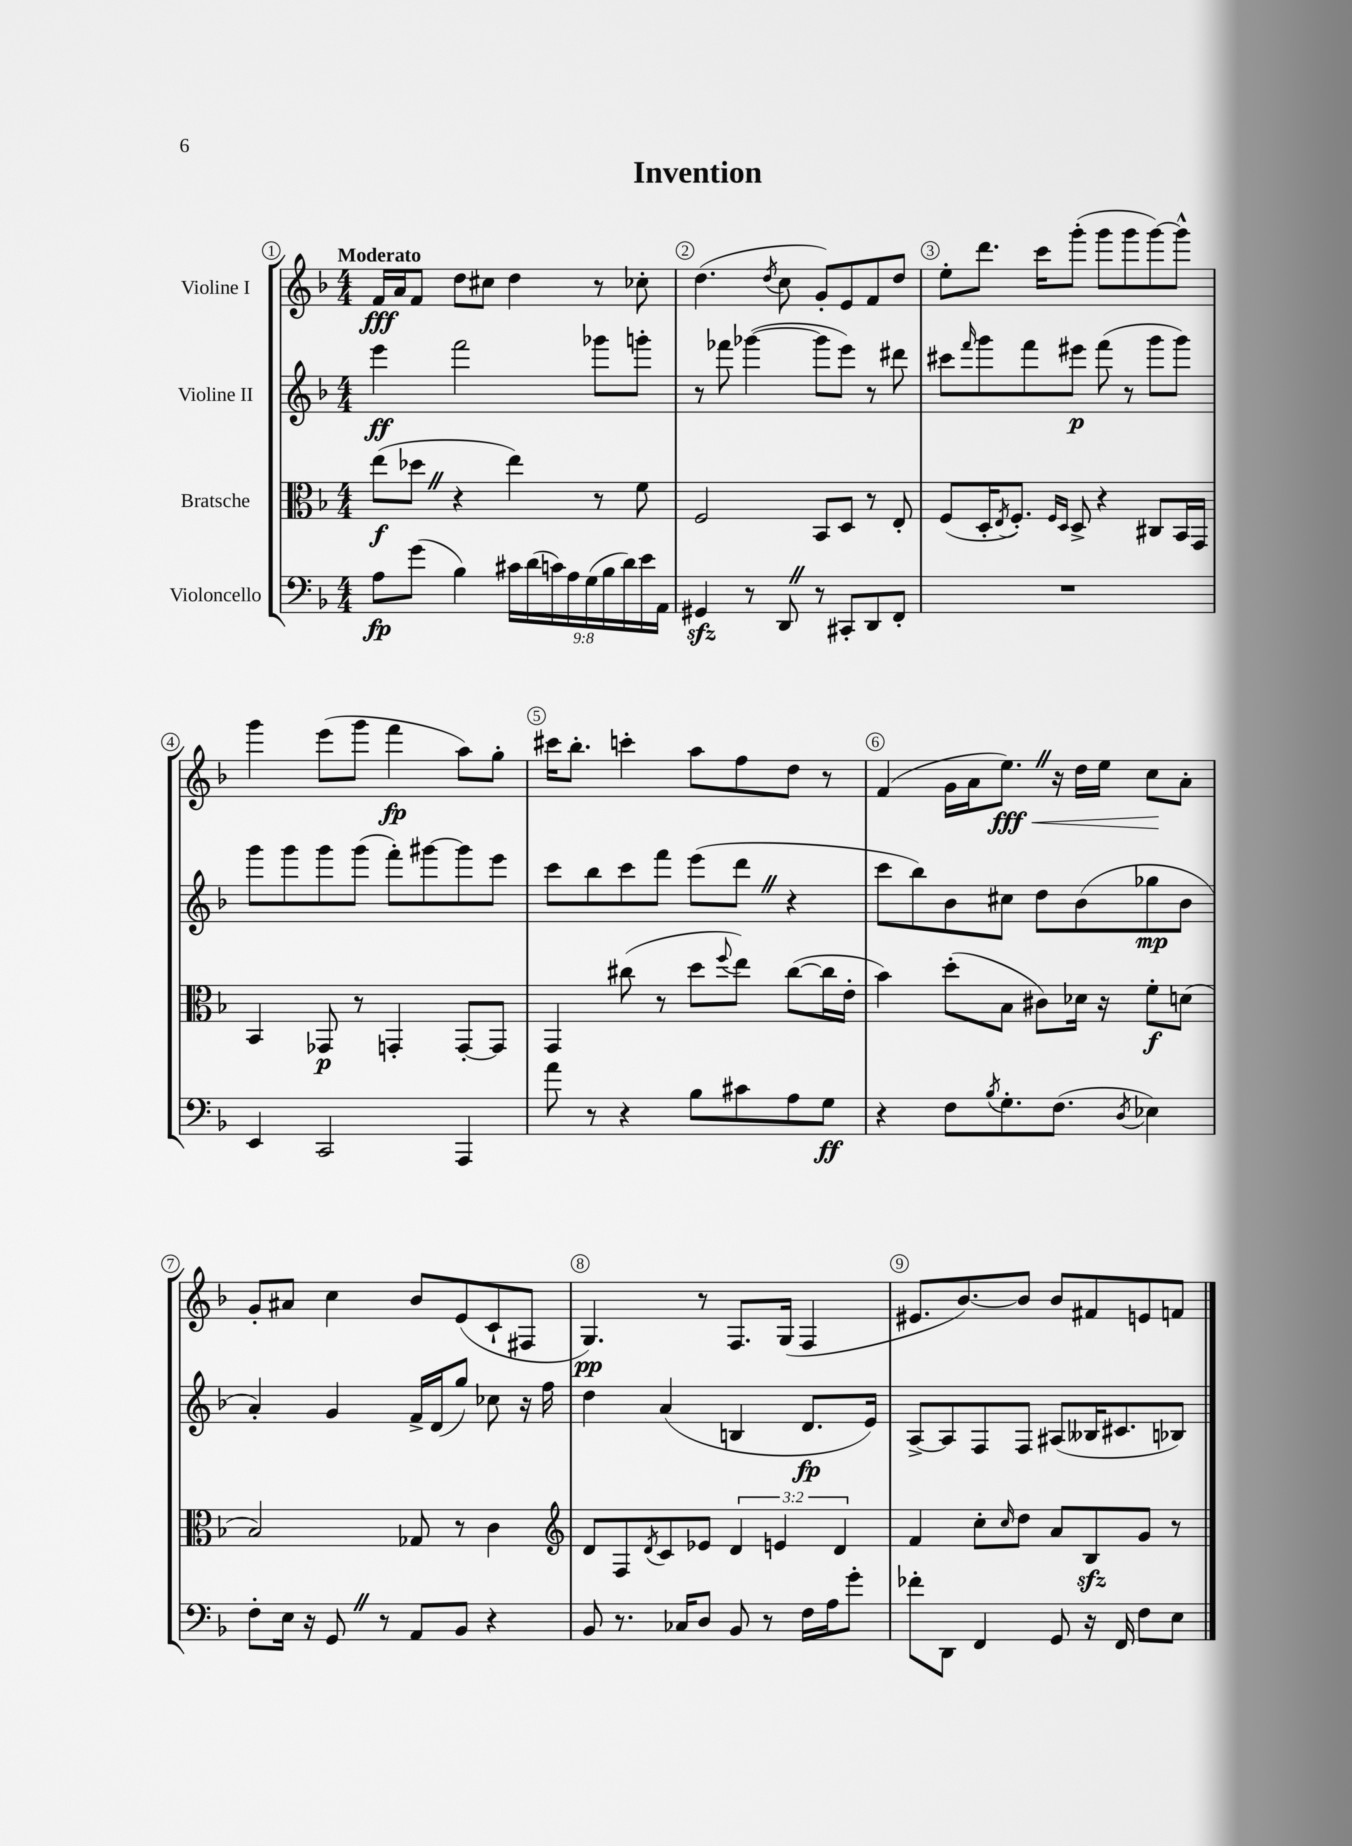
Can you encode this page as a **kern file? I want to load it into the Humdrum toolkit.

**kern	**dynam	**kern	**dynam	**kern	**dynam	**kern	**dynam
*part4	*part4	*part3	*part3	*part2	*part2	*part1	*part1
*staff4	*staff4	*staff3	*staff3	*staff2	*staff2	*staff1	*staff1
*I"Violoncello	*	*I"Bratsche	*	*I"Violine II	*	*I"Violine I	*
*clefF4	*	*clefC3	*	*clefG2	*	*clefG2	*
*k[b-]	*	*k[b-]	*	*k[b-]	*	*k[b-]	*
*M4/4	*	*M4/4	*	*M4/4	*	*M4/4	*
=1	=1	=1	=1	=1	=1	=1	=1
!	!	!	!	!	!	!LO:TX:a:B:t=Moderato	!
8A\L	fp	(8ee\L	f	4eee\	ff	16f/LL	fff
.	.	.	.	.	.	16a/J	.
(8g\J	.	8dd-XZ\J	.	.	.	8f/J	.
4B-\)	.	4r	.	2fff\	.	8dd\L	.
.	.	.	.	.	.	8cc#X\J	.
18c#X\LL	.	4ee\)	.	.	.	4dd\	.
(18d\	.	.	.	.	.	.	.
18cn\)	.	.	.	.	.	.	.
18A\	.	.	.	.	.	.	.
(18G\	.	.	.	.	.	.	.
.	.	8r	.	8ggg-X\L	.	8r	.
18B-\	.	.	.	.	.	.	.
18d\)	.	.	.	.	.	.	.
.	.	8f\	.	8gggn'\J	.	8cc-X'\	.
18e\	.	.	.	.	.	.	.
18AA\JJ	.	.	.	.	.	.	.
=2	=2	=2	=2	=2	=2	=2	=2
4GG#Xzz/	.	2F/	.	8r	.	(4.dd\	.
.	.	.	.	8fff-X\	.	.	.
8r	.	.	.	([4ggg-X\	.	.	.
.	.	.	.	.	.	8qdd/	.
8DDZ/	.	.	.	.	.	8cc\	.
8r	.	8BB-/L	.	8ggg-\L]	.	8g'/L)	.
8CC#X'/L	.	8D/J	.	8eee\J)	.	8e/	.
8DD/	.	8r	.	8r	.	8f/	.
8FF'/J	.	8E'/	.	8ddd#X\	.	8dd/J	.
=3	=3	=3	=3	=3	=3	=3	=3
1r	.	(8F/L	.	8ccc#X\L	.	8ee'\L	.
.	.	.	.	16qqfff/	.	.	.
.	.	16D'/K	.	8ggg\	.	8.ddd\J	.
.	.	8qE/	.	.	.	.	.
.	.	8.F'/J)	.	.	.	.	.
.	.	.	.	8fff\	.	.	.
.	.	.	.	.	.	16ccc\KL	.
.	.	16qqF/LL	.	.	.	.	.
.	.	16qqD/JJ	.	.	.	.	.
.	.	8D^/	.	8eee#X\J	p	(8ggg'\J	.
.	.	4r	.	(8fff\	.	8ggg\L	.
.	.	.	.	8r	.	8ggg\	.
.	.	8C#X/L	.	8ggg\L	.	[8ggg\)	.
.	.	16BB-/L	.	8ggg\J)	.	8ggg^^\J]	.
.	.	16GG/JJ	.	.	.	.	.
!!LO:LB:g=z
=4	=4	=4	=4	=4	=4	=4	=4
4EE/	.	4BB-/	.	8ggg\L	.	4ggg\	.
.	.	.	.	8ggg\	.	.	.
2CC/	.	8GG-X/	p	8ggg\	.	(8eee\L	.
.	.	8r	.	(8ggg\J	.	8ggg\J	.
.	.	4GGn'/	.	8fff'\L)	.	4fff\	fp
.	.	.	.	[8ggg#X\	.	.	.
4AAA/	.	[8GG'/L	.	8ggg#\]	.	8aa\L)	.
.	.	8GG/J]	.	8eee\J	.	8gg'\J	.
=5	=5	=5	=5	=5	=5	=5	=5
8a\	.	4GG/	.	8ccc\L	.	16ccc#X\KL	.
.	.	.	.	.	.	8.bb-'\J	.
8r	.	.	.	8bb-\	.	.	.
4r	.	(8cc#X\	.	8ccc\	.	4cccn'\	.
.	.	8r	.	8fff\J	.	.	.
8B-\L	.	8dd\L	.	(8eee\L	.	8aa\L	.
.	.	8qqff/	.	.	.	.	.
8c#X\	.	8ee\J)	.	8dddZ\J	.	8ff\	.
8A\	.	([8cc#\L	.	4r	.	8dd\J	.
8G\J	ff	16cc#\L]	.	.	.	8r	.
.	.	16e'\JJ	.	.	.	.	.
=6	=6	=6	=6	=6	=6	=6	=6
4r	.	4b-\)	.	8ccc\L	.	(4f/	.
.	.	.	.	8bb-\)	.	.	.
8F\L	.	(8dd'\L	.	8b-\	.	16g\LL	.
.	.	.	.	.	.	16a\J	.
8qB-/	.	.	.	.	.	.	.
!	!	!	!	!	!	!	!LO:HP:b
8.G'\	.	8B-\J	.	8cc#X\J	.	8.eeZ\J)	< fff
.	.	8c#X\L)	.	8dd\L	.	.	.
(8.F\J	.	.	.	.	.	16r	.
.	.	16d-X\Jk	.	(8b-\	.	16dd\LL	.
.	.	16r	.	.	.	16ee\JJ	.
8qD/	.	.	.	.	.	.	.
4E-X\)	.	8f'\L	f	8gg-X\	mp	8cc\L	.
.	.	(8dn\J	.	8b-\J	.	8a'\J	[
!!LO:LB:g=z
=7	=7	=7	=7	=7	=7	=7	=7
8F'\L	.	2B-/)	.	4a'/)	.	8g'/L	.
16E\Jk	.	.	.	.	.	8a#X/J	.
16r	.	.	.	.	.	.	.
8GGZ/	.	.	.	4g/	.	4cc\	.
8r	.	.	.	.	.	.	.
8AA/L	.	8G-X/	.	16f^/LL	.	8b-/L	.
.	.	.	.	(16d/J	.	.	.
8BB-/J	.	8r	.	8gg/J)	.	(8e/	.
4r	.	4c\	.	8cc-X\	.	8c`/	.
.	.	.	.	16r	.	8F#X/J	.
.	.	.	.	16ff\	.	.	.
=8	=8	=8	=8	=8	=8	=8	=8
*	*	*clefG2	*	*	*	*	*
8BB-/	.	8d/L	.	4dd\	.	4.G/)	pp
8.r	.	8F/	.	.	.	.	.
.	.	8qd/	.	.	.	.	.
.	.	8c/	.	(4a/	.	.	.
16C-X/KL	.	.	.	.	.	.	.
8D/J	.	8e-X/J	.	.	.	8r	.
8BB-/	.	6d/	.	4Bn/	.	8.F/L	.
8r	.	.	.	.	.	.	.
.	.	6en/	.	.	.	.	.
.	.	.	.	.	.	(16G/Jk	.
16F\LL	.	.	.	8.d/L	fp	4F/	.
16A\J	.	.	.	.	.	.	.
.	.	6d/	.	.	.	.	.
8g'\J	.	.	.	.	.	.	.
.	.	.	.	16e/Jk)	.	.	.
=9	=9	=9	=9	=9	=9	=9	=9
8f-X'\L	.	4f/	.	[8A^/L	.	8.e#X/L	.
8DD\J	.	.	.	8A/]	.	.	.
.	.	.	.	.	.	[8.b-/)	.
4FF/	.	8cc'\L	.	8F/	.	.	.
.	.	16qqcc/	.	.	.	.	.
.	.	8dd\J	.	8F/J	.	8b-/J]	.
8GG/	.	8a/L	.	(8A#X/L	.	8b-/L	.
16r	.	8B-zz/	.	16B--X/K	.	8f#X/	.
16FF/	.	.	.	8.c#X/	.	.	.
8F\L	.	8g/J	.	.	.	8en/	.
8E\J	.	8r	.	8B-X/J)	.	8fn/J	.
==	==	==	==	==	==	==	==
*-	*-	*-	*-	*-	*-	*-	*-
